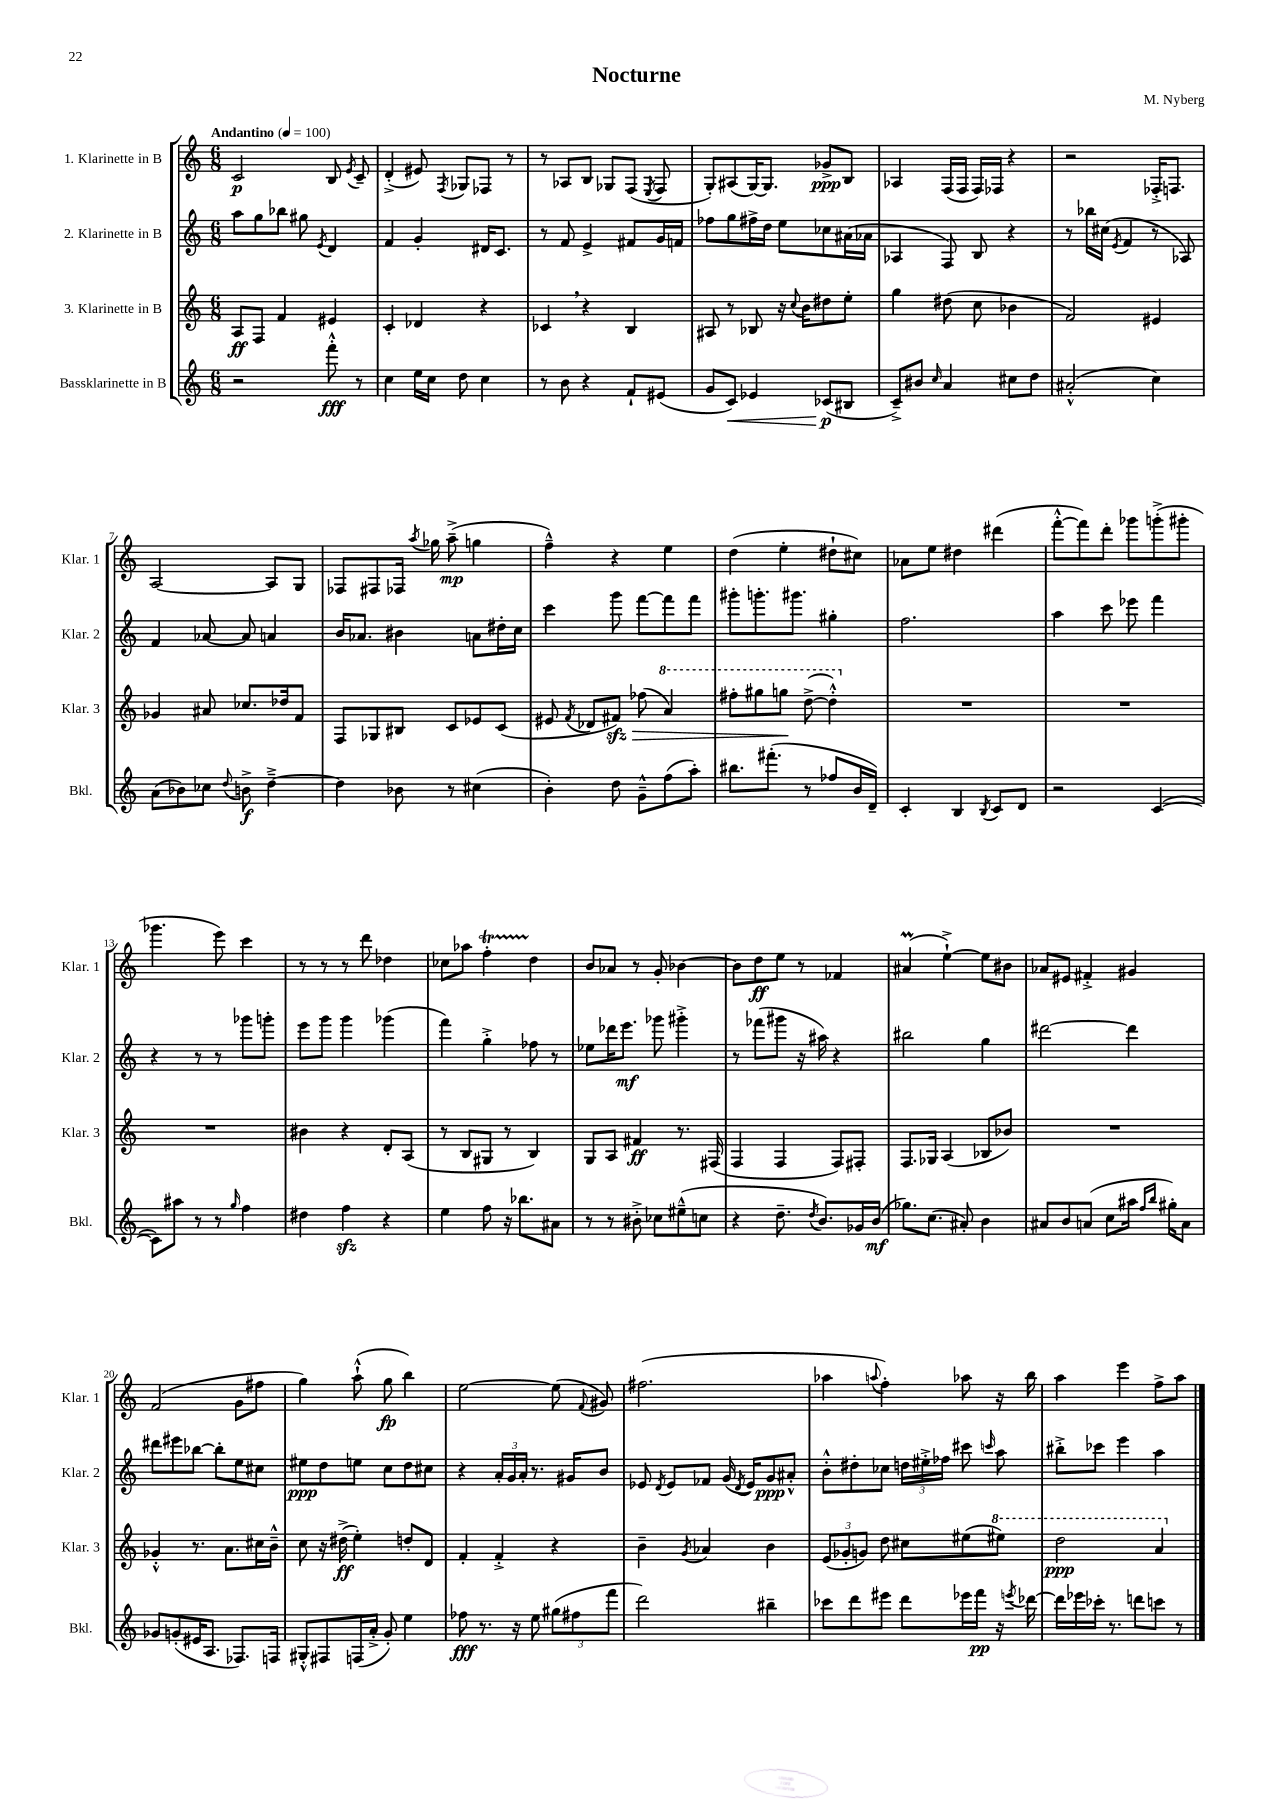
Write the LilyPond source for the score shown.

\header { title = "Nocturne" composer = "M. Nyberg" }
<<
\new StaffGroup <<
\new Staff = "s0" \with { instrumentName = "1. Klarinette in B" shortInstrumentName = "Klar. 1" } {
    \clef treble \key c \major \numericTimeSignature \time 6/8 \tempo "Andantino" 4 = 100
    \autoBeamOff c'2\p b8 \acciaccatura { e'8 } c'8-- |
    d'4-.->( eis'8) \acciaccatura { f8 } ges8[ fes8] r8 |
    r8 aes8[ b8] ges8[ f8]( \acciaccatura { e8 } f8 |
    g8[-.) ais8( g16~) g8.] ges'8[->\ppp b8] |
    aes4 f16[( f16] f16[) fes16] r4 |
    r2 fes16[-.-> f8.] |
    a2~ a8[ g8] |
    fes8[ fis8 fes16] \acciaccatura { a''8 } ges''16 a''8--->\mp( g''4 |
    f''4---^) r4 e''4 |
    d''4( e''4-. dis''8[-! cis''8]) |
    aes'8[ e''8] dis''4 dis'''4( |
    f'''8[~-.-^ f'''8) d'''8]-. ges'''8[ g'''8-.->( gis'''8]-. |
    ges'''4. e'''8) c'''4 |
    r8 r8 r8 d'''8 des''4 |
    ces''8[ aes''8] f''4-.\startTrillSpan d''4\stopTrillSpan |
    b'8[ aes'8] r8 g'8-. bes'4~ |
    bes'8[ d''8\ff e''8] r8 fes'4 |
    ais'4\prall( e''4~-!->) e''8[ bis'8] |
    aes'8[ eis'8] fis'4-.-> gis'4 |
    f'2( g'8[ fis''8] |
    g''4) a''8-!-^( g''8\fp b''4) |
    e''2~ e''8( \appoggiatura { f'8 } gis'8) |
    fis''2.( |
    aes''4 \appoggiatura { a''8 } f''4-.) aes''8 r16 b''16 |
    a''4 e'''4 f''8[-> a''8] \bar "|." |
}
\new Staff = "s1" \with { instrumentName = "2. Klarinette in B" shortInstrumentName = "Klar. 2" } {
    \clef treble \key c \major \numericTimeSignature \time 6/8
    \autoBeamOff a''8[ g''8 bes''8] gis''8 \acciaccatura { e'8 } d'4 |
    f'4 g'4-. dis'16[ c'8.] |
    r8 f'8 e'4-> fis'8[ g'16 f'16] |
    fes''8[ g''8 fis''16-> d''16] e''8[ ces''8 ais'16( aes'16] |
    aes4 f8) b8 r4 |
    r8 bes''16[ cis''16]( \acciaccatura { e'8 } f'4 r8 aes8) |
    f'4 aes'8~ aes'8 a'4 |
    b'16[ aes'8.] bis'4 a'8[ dis''16-. c''16] |
    c'''4 g'''8 f'''8[~ f'''8 f'''8] |
    gis'''8[-. g'''8.-. gis'''8.] gis''4-. |
    f''2. |
    a''4 c'''8 ees'''8 f'''4 |
    r4 r8 r8 ges'''8[ g'''8]-. |
    e'''8[ g'''8] g'''4 ges'''4( |
    f'''4) g''4-.-> fes''8 r8 |
    ees''8[ des'''16 e'''8.]\mf ges'''8 gis'''4-.-> |
    r8 fes'''8[( gis'''8] r16 ais''16) r4 |
    bis''2 g''4 |
    dis'''2~ dis'''4 |
    dis'''8[ eis'''8 bes''8]~ bes''8[-. e''8 cis''8] |
    eis''8[\ppp d''8 e''8] c''8[ d''8 cis''8] |
    r4 \tuplet 3/2 { a'16[-. g'16 a'16]-. } r8. gis'16[ b'8] |
    ees'8 \acciaccatura { d'8 } ees'8[ fes'8] g'16( \acciaccatura { d'8 } ees'16[) g'8\ppp ais'8]-.-^ |
    b'8[-.-^ dis''8-. ces''8] \tuplet 3/2 { d''16[ eis''16-.-> fes''16] } cis'''8 \grace { c'''16 } a''8 |
    bis''8[-.-> ces'''8] e'''4 a''4 \bar "|." |
}
\new Staff = "s2" \with { instrumentName = "3. Klarinette in B" shortInstrumentName = "Klar. 3" } {
    \clef treble \key c \major \numericTimeSignature \time 6/8
    \autoBeamOff a8[\ff f8] f'4 eis'4 |
    c'4-. des'4 r4 |
    ces'4 \breathe r4 b4 |
    ais8 r8 bes8 r16 \appoggiatura { c''8 } b'16[ dis''8 e''8]-. |
    g''4 dis''8( c''8 bes'4 |
    f'2) eis'4 |
    ges'4 ais'8 ces''8.[ des''16 f'8] |
    f8[ ges8 bis8] c'8[ ees'8 c'8]( |
    eis'8 \acciaccatura { f'8 } des'8[ fis'8]\sfz\>) fes''8( \ottava #1 a''4) |
    fis'''8[-. gis'''8 g'''8]\! d'''8~->( d'''4-.-^) \ottava #0 |
    R2. |
    R2. |
    R2. |
    bis'4 r4 d'8[-. a8]( |
    r8 b8[ gis8] r8 b4) |
    g8[ a8] fis'4\ff r8. fis16( |
    f4 f4 f8[) fis8]-. |
    f8.[ ges16] a4( bes8[ bes'8]) |
    R2. |
    ges'4-.-^ r8. a'8.[ cis''16 b'16]---^ |
    c''8 r16 dis''16->\ff( e''4-.) d''8[-. d'8] |
    f'4-. f'4-.-> r4 |
    b'4-- \acciaccatura { g'8 } aes'4 b'4 |
    \tuplet 3/2 { e'8[( ges'8-. g'8]) } d''8 cis''8[ eis''8( \ottava #1 eis'''8]) |
    d'''2\ppp a''4 \ottava #0 \bar "|." |
}
\new Staff = "s3" \with { instrumentName = "Bassklarinette in B" shortInstrumentName = "Bkl." } {
    \clef treble \key c \major \numericTimeSignature \time 6/8
    \autoBeamOff r2 f'''8-.-^\fff r8 |
    c''4 e''16[ c''16] d''8 c''4 |
    r8 b'8 r4 f'8[-! eis'8]( |
    g'8[ c'8]\<) ees'4 ces'8[\p\!( bis8] |
    c'8[--->) bis'8] \grace { c''16 } a'4 cis''8[ d''8] |
    ais'2-.-^( c''4) |
    a'8[( bes'8) ces''8] \appoggiatura { d''8 } b'8->\f d''4~---> |
    d''4 bes'8 r8 cis''4( |
    b'4-.) d''8 g'8[---^ f''8( a''8]-.) |
    bis''8.[ fis'''8.]-.( r8 fes''8[ b'16 d'16]--) |
    c'4-. b4 \acciaccatura { b8 } c'8[ d'8] |
    r2 c'4~( |
    c'8[) ais''8] r8 r8 \grace { g''16 } f''4 |
    dis''4 f''4\sfz r4 |
    e''4 f''8 r16 bes''8.[ ais'8] |
    r8 r8 bis'8-.-> ces''8[ eis''8---^( c''8] |
    r4 d''8.-- \acciaccatura { d''8 } b'8.[) ges'16 b'16]\mf( |
    ges''8.[) c''8.]( ais'8-.) b'4 |
    ais'8[ b'8 a'8]( c''8[ ais''16] \grace { f''16[ b''16] } gis''16[-.) a'8] |
    ges'8[ g'8-.( eis'16 a8.] fes8.[) f16] |
    gis8[-.-^ fis8 f16( a'16]-.-> g'8-.) e''4 |
    fes''8\fff r8. r16 e''8 \tuplet 3/2 { gis''8[( fis''8 f'''8] } |
    d'''2) bis''4-- |
    ces'''8[ d'''8 eis'''8] d'''8[ ees'''16 f'''16]\pp r16 \acciaccatura { e'''8 } des'''16~ |
    des'''16[ ees'''16 ces'''16]-. r8. d'''8[ c'''8] r8 \bar "|." |
}
>>
>>
